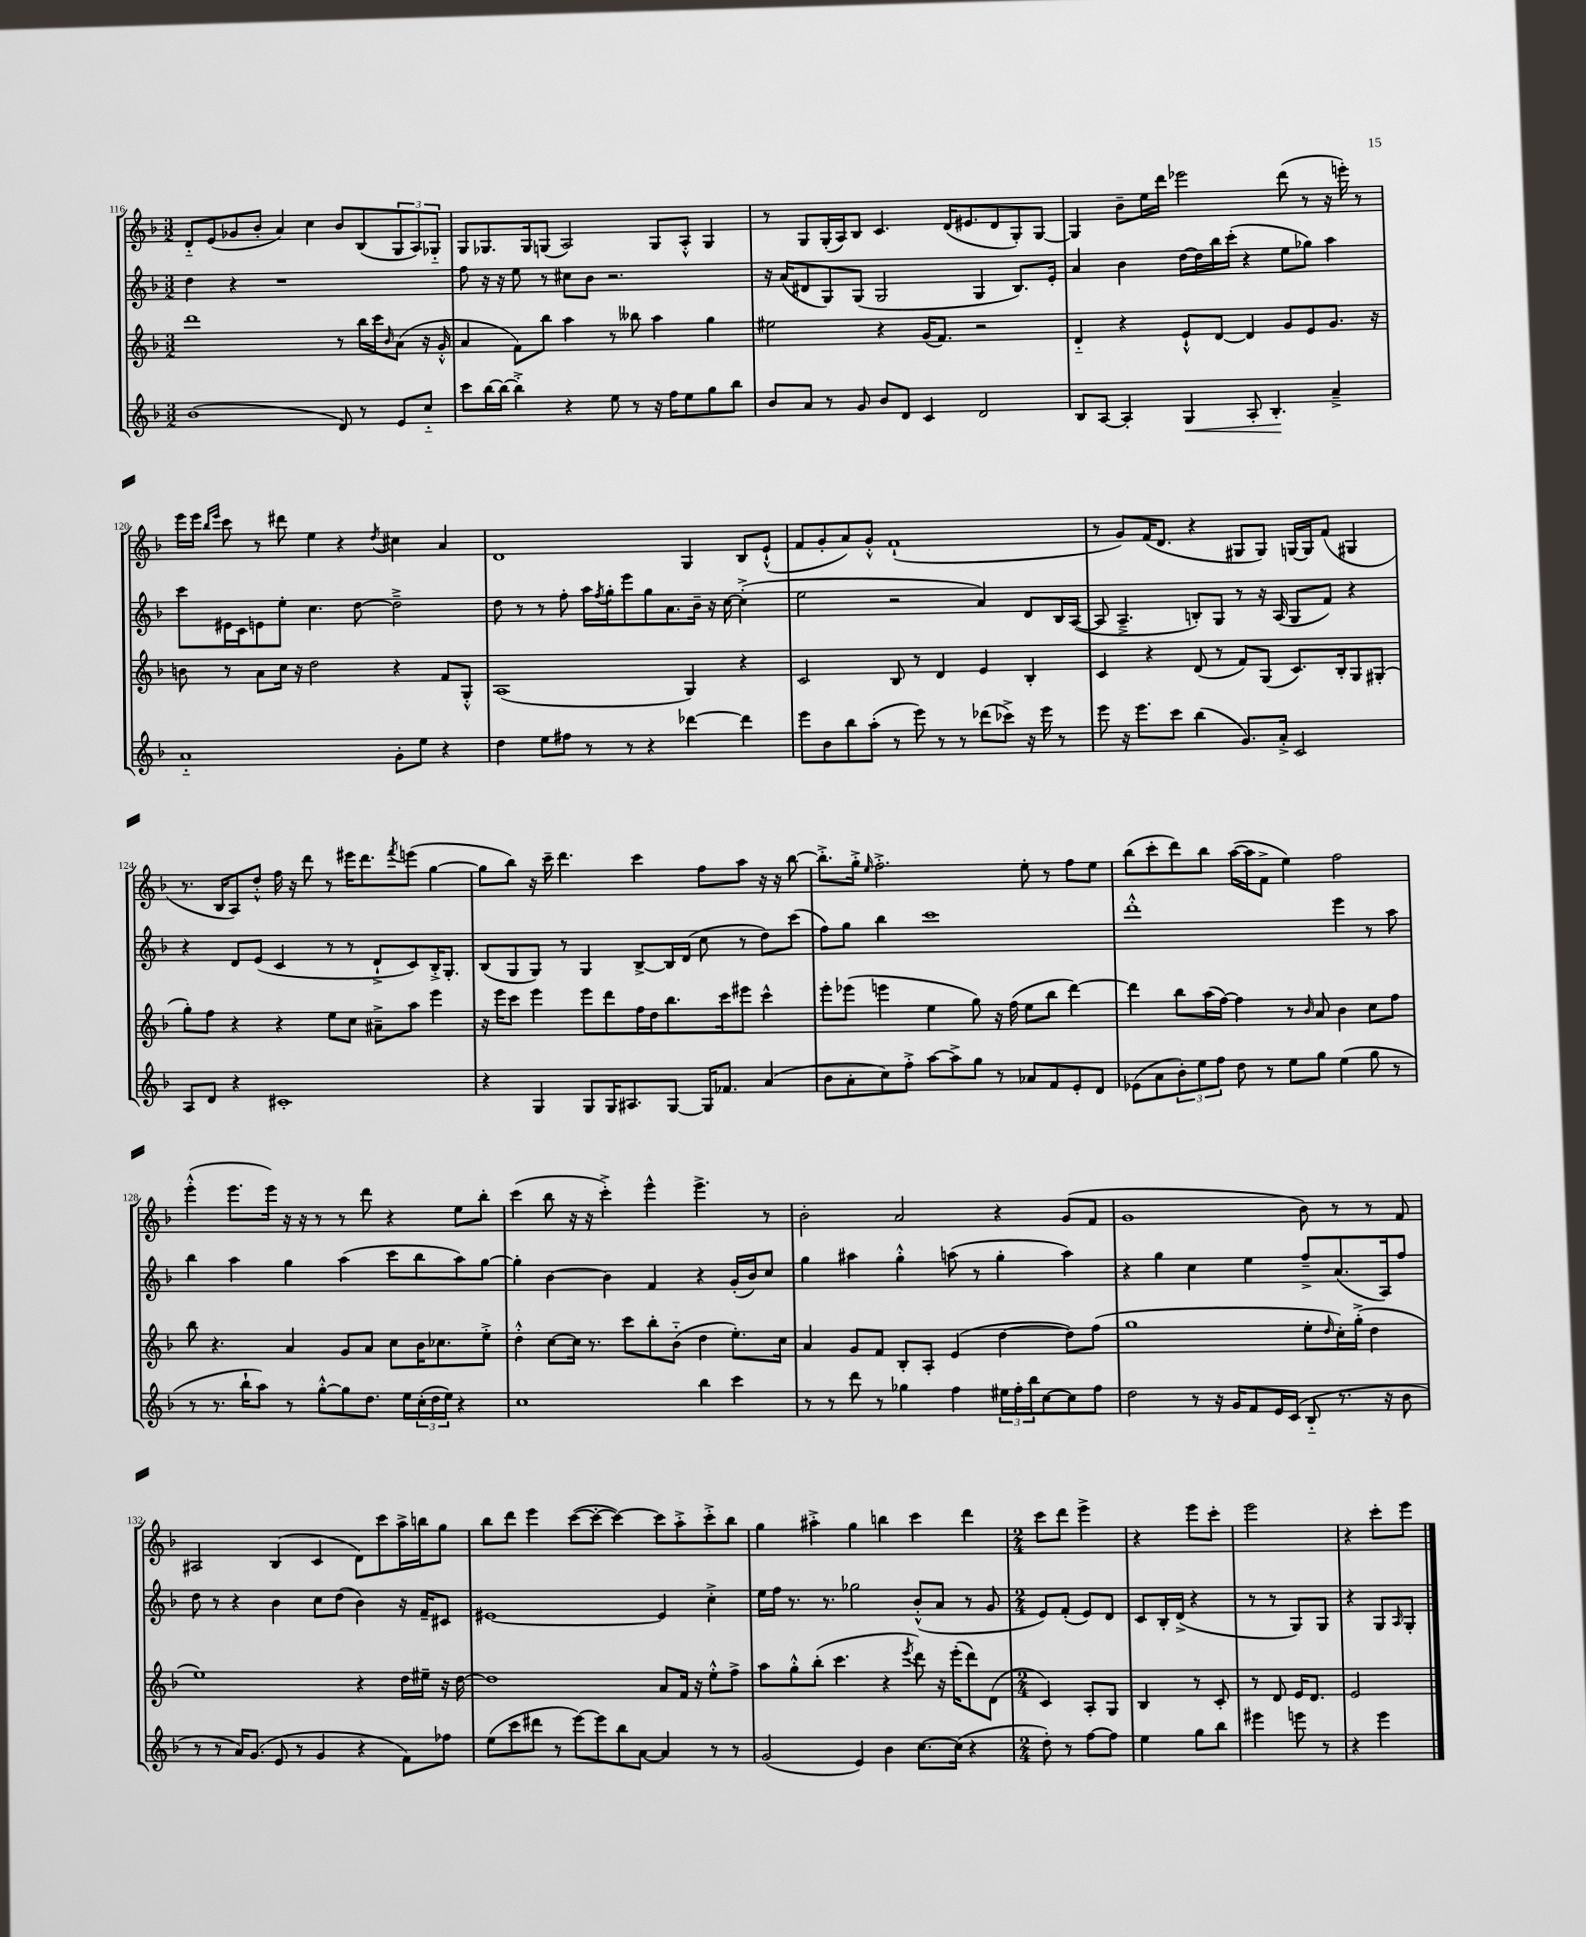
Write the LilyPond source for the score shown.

<<
\new StaffGroup <<
\new Staff = "s0" {
    \clef treble \key f \major \numericTimeSignature \time 3/2
    d'8-_ e'8( ges'8 bes'8-. a'4) c''4 bes'8 bes8( \tuplet 3/2 { g8 a8) ges8-_ } |
    g8 ges8. ges16 g8( a2) g8 a8-.-^ g4 |
    r8 g8 g16-.( a16) bes8 c'4. d'16( eis'8. d'8 g8-.) g8~ |
    g4 bes'8-- e''16 d'''16 ees'''2 d'''8( r8 r16 e'''16-.) r8 |
    e'''16 e'''16 \grace { bes''16 e'''16 } c'''8 r8 dis'''8 e''4 r4 \acciaccatura { d''8 } cis''4 a'4 |
    d'1 g4 bes8 e'8-!-^( |
    f'8 g'8-. a'8) g'8-.-^ f'1-!( |
    r8 g'8) f'16( d'8. r4 gis8 gis8) g16~ g16 f'8( gis4 |
    r8. bes16 a8) d''8-.-^ f''16 r16 d'''8 r8 eis'''16 d'''8. \acciaccatura { f'''8 } e'''8( g''4~ |
    g''8 bes''8) r16 c'''16-- d'''4. c'''4 f''8 a''8 r16 r16 bes''8~ |
    bes''8.-.-> g''16-.-> \grace { e''16 } f''2.-.-> e''8-. r8 f''8 e''8 |
    bes''8( c'''8-. d'''8) bes''8 a''16~( a''16 f'8-> e''4) f''2 |
    e'''4-.-^( e'''8. e'''16) r16 r16 r8 r8 d'''8 r4 e''8 bes''8-. |
    c'''4( bes''8 r16 r16 c'''4-.->) e'''4-^ e'''4.-> r8 |
    bes'2-. a'2 r4 g'8( f'8 |
    g'1 bes'8) r8 r8 f'8 |
    ais2 bes4( c'4 d'8) c'''8 a''16-> b''16 g''8 |
    bes''8 d'''8 e'''4 c'''8~( c'''8~-. c'''4~) c'''8 a''8-.-> c'''8-.-> bes''8 |
    g''4 ais''4-.-> g''4 b''4 c'''4 d'''4 |
    \numericTimeSignature \time 2/4 c'''8 d'''8 e'''4-> |
    r4 e'''8 c'''8-. |
    e'''2 |
    r4 c'''8-. e'''8 \bar "|." |
}
\new Staff = "s1" {
    \clef treble \key f \major \numericTimeSignature \time 3/2
    d''4 r4 r1 |
    f''8 r16 r16 e''8 r8 cis''8 bes'8 r2. |
    r16 a'16( dis'8 g8) g8( g2 g4 bes8.) e'16-. |
    a'4 bes'4 d''16~ d''16 bes''16 c'''16-.( r4 e''8 ges''8) a''4 |
    c'''8 eis'16 c'16 e'8 e''8-. c''4. d''8~ d''2---> |
    d''8 r8 r8 f''8-. a''16 \acciaccatura { f''8 } g''16-. e'''8 g''8 a'8. bes'16-- r16 c''16~ c''4-.->( |
    e''2 r2 a'4) d'8 bes16 a16~( |
    a8 a4.---> b8-.) g8 r8 r16 a16( g8 f'8) r4 |
    r4 d'8 e'8( c'4 r8 r8 d'8-!-> c'8) bes16-.-> g8.-. |
    bes8( g8 g8) r8 g4 bes8~-> bes16 d'16( c''8 r8 d''8) c'''8( |
    f''8) g''8 bes''4 c'''1 |
    d'''1-.-^ e'''4 r8 a''8 |
    bes''4 a''4 g''4 a''4( c'''8 bes''8 a''8) g''8~ |
    g''4-. bes'4~ bes'4 f'4 r4 g'16-.( bes'16) c''8 |
    g''4 ais''4 g''4-.-^ a''8( r8 g''4-. a''4) |
    r4 g''4 c''4 e''4 f''8---> a'8.( a16) f''8 |
    d''8 r8 r4 bes'4 c''8 d''8( bes'4) r16 f'16-- cis'8 |
    eis'1~ eis'4 c''4-.-> |
    e''16 f''16 r8. r8. ges''2 bes'8-.-^( a'8 r8 g'8 |
    \numericTimeSignature \time 2/4 e'8) f'8-.( e'8) d'8 |
    c'8 bes16-. d'16->( r4 |
    r8 r8 g8) g8 |
    r4 g8 \grace { a16 } g8-. \bar "|." |
}
\new Staff = "s2" {
    \clef treble \key f \major \numericTimeSignature \time 3/2
    d'''1 r8 bes''16 c'''16 \grace { bes'16 } a'8( r16 g'16-.-^ |
    a'4 f'8) bes''8 a''4 r8 beses''8 a''4 g''4 |
    eis''2 r4 g'16( f'8.) r2 |
    d'4-_ r4 e'8-!-^ d'8~ d'4 g'8 e'8 g'8. r16 |
    b'8 r8 a'8 c''16 r16 d''2 r4 f'8 g8-.-^ |
    a1( g4) r4 |
    c'2 bes8 r8 d'4 e'4 bes4-. |
    c'4 r4 d'8( r8 f'8) g8( c'8.) bes16-. g8 gis8-.( |
    g''8-.) f''8 r4 r4 e''8 c''8 ais'8---> a''8 e'''4 |
    r16 e'''16 c'''8 e'''4 e'''8 d'''8 f''16 d''16 bes''8. c'''16 eis'''8 c'''4-^ |
    e'''8-. ees'''8( e'''4 e''4 g''8) r16 f''16( e''8 bes''8 d'''4~) |
    d'''4 bes''8 a''16( f''16~) f''4 r8 \grace { bes'16 } a'8 bes'4 c''8 f''8 |
    bes''8 r4. a'4 g'8 a'8 c''8 bes'16 ces''8. e''8-.-> |
    d''4-.-^ c''8~ c''16 r8. c'''8 bes''8-. bes'8-_( d''4 e''8.-.) c''16 |
    a'4 g'8 f'8 bes8-. a8-. e'4( d''4~ d''8) f''8( |
    g''1 e''8-. \grace { d''16 } c''16-.) g''16-.->( d''4 |
    e''1) r4 d''16 eis''16-- r16 d''16~ |
    d''1 a'8 f'16 r16 e''8-.-^ f''8-> |
    a''8 g''8-.-^ bes''8-.( c'''4. r4 \acciaccatura { e'''8 } d'''8) r16 e'''16-.( d'''8) d'8( |
    \numericTimeSignature \time 2/4 c'4) a8-. g8 |
    bes4 r8 c'8-. |
    r8 d'8 e'16 d'8. |
    e'2 \bar "|." |
}
\new Staff = "s3" {
    \clef treble \key f \major \numericTimeSignature \time 3/2
    bes'1( d'8) r8 e'8 c''8-_ |
    c'''8 bes''16~ bes''16~ bes''4-.-> r4 e''8 r8 r16 f''16 e''8 g''8 bes''8 |
    bes'8 a'8 r8 g'8 bes'8 d'8 c'4 d'2 |
    bes8 a8~ a4-. g4\< a8-. bes4.-.\! a'4---> |
    a'1-_ g'8-. e''8 r4 |
    d''4 e''8 fis''8 r8 r8 r4 des'''4~ des'''4 |
    e'''8 bes'8 bes''8 a''8-.( r8 e'''8) r8 r8 des'''8( ces'''8->) r16 e'''16 r8 |
    e'''8 r16 e'''8. c'''8 bes''4( g'8.) a'16-.-> c'2 |
    a8 d'8 r4 cis'1-. |
    r4 g4 g8 g16 ais8. g8~ g16 fes'8. a'4( |
    bes'8 a'8-. c''8) f''8-.-> a''8~ a''8-> g''8 r8 aes'8 f'8 e'8-. d'8 |
    ees'8( a'8 \tuplet 3/2 { bes'8-.) e''8 f''8 } d''8 r8 e''8 g''8 e''4( g''8 r8 |
    r8 r8. bes''16-! a''8) r8 g''8~-.-^ g''8 d''8. e''16 \tuplet 3/2 { c''16-.( d''16 e''16) } r4 |
    c''1 bes''4 c'''4 |
    r8 r8 d'''8 r8 ges''4 f''4 \tuplet 3/2 { eis''16 f''16-. bes''16 } c''8~ c''8 f''8 |
    d''2 r8 r16 g'16 f'8 e'16 c'16( bes8-_ r8. r16 bes'8 |
    r8 r8 a'16) g'8.( e'8 r8 g'4 r4 f'8) fes''8 |
    e''8( c'''8 dis'''8 r8 e'''8~) e'''8 bes''8 a'8~ a'4 r8 r8 |
    g'2( e'4) bes'4 c''8.~ c''16( r4 |
    \numericTimeSignature \time 2/4 d''8-.) r8 f''8~ f''8 |
    e''4 g''8 bes''8 |
    eis'''4 e'''8 r8 |
    r4 e'''4 \bar "|." |
}
>>
>>
\layout { \context { \Score currentBarNumber = #116 } }
